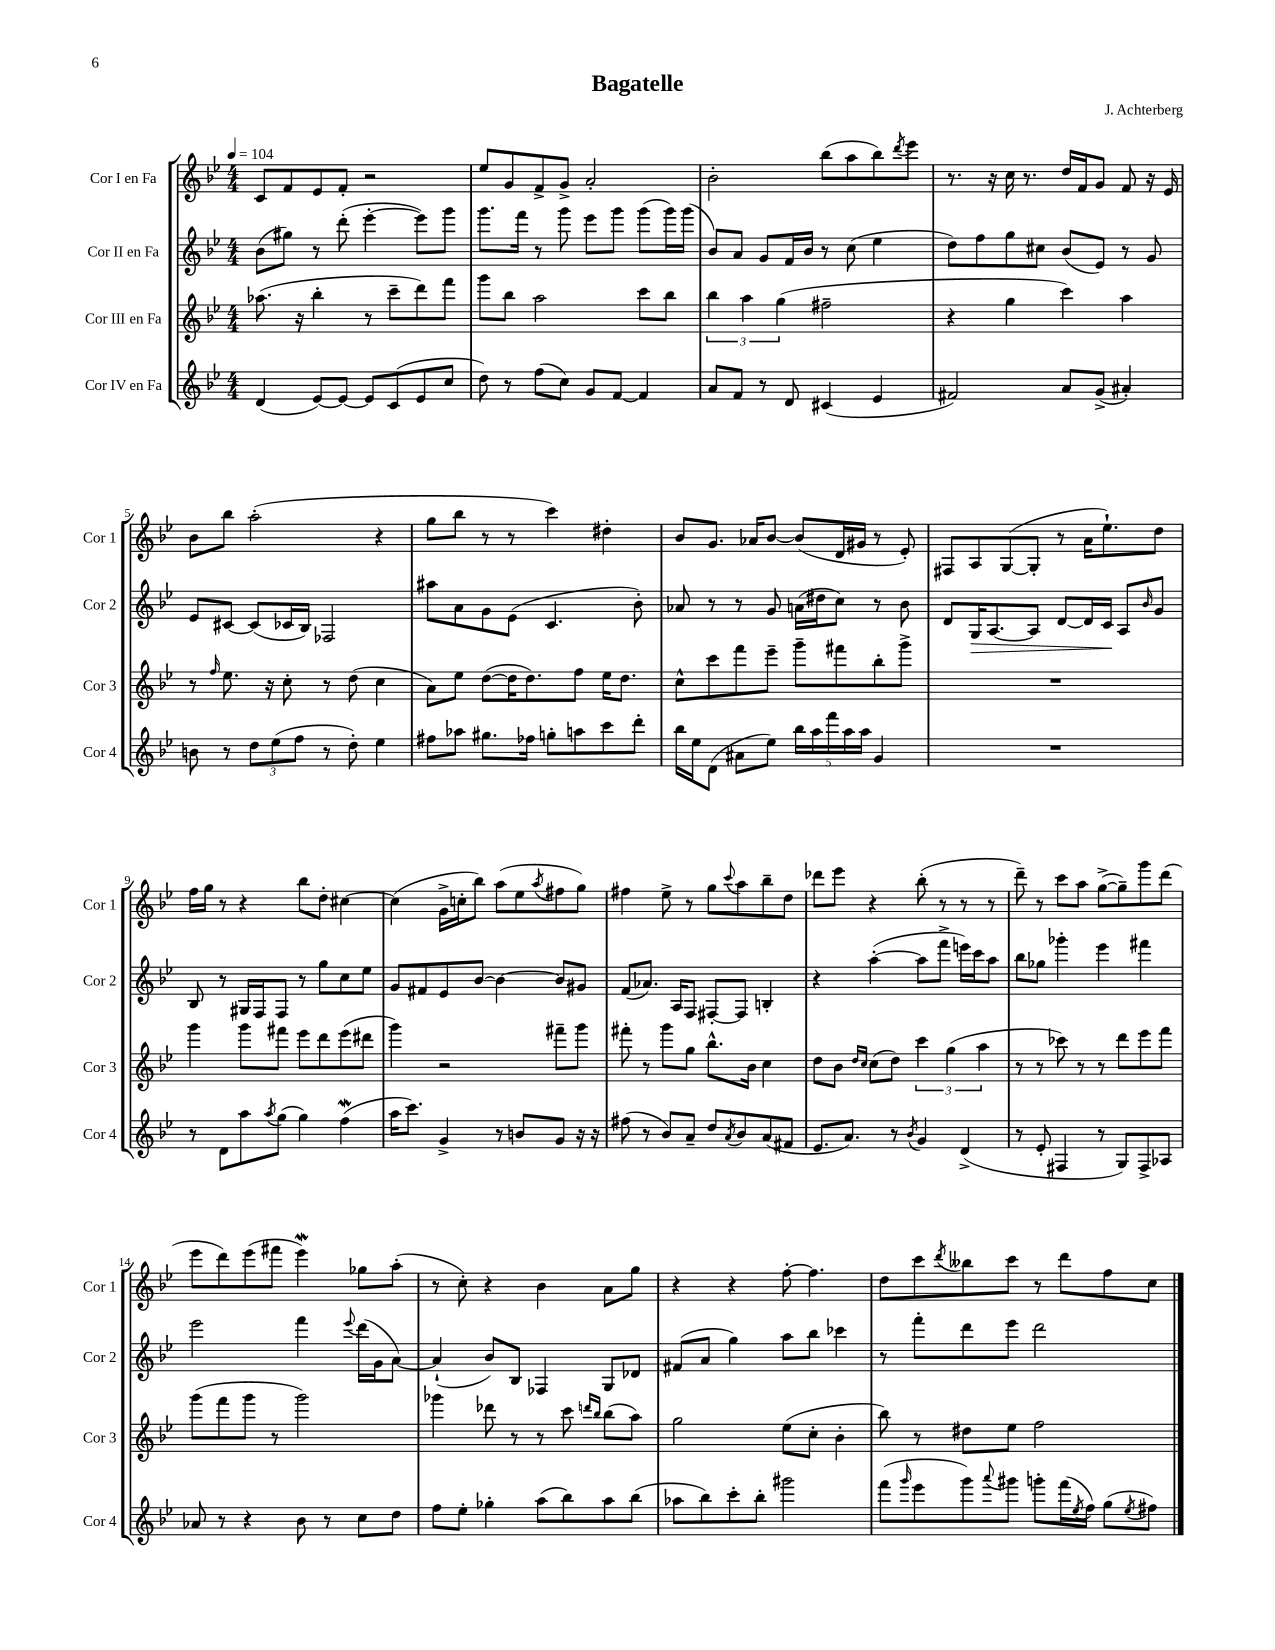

**kern	**kern	**kern	**kern
*staff4	*staff3	*staff2	*staff1
*clefG2	*clefG2	*clefG2	*clefG2
*k[b-e-]	*k[b-e-]	*k[b-e-]	*k[b-e-]
*M4/4	*M4/4	*M4/4	*M4/4
*MM104	*MM104	*MM104	*MM104
(4d	(8.aa-	(8b-	8c
.	.	8gg#)	8f
.	16r	.	.
[8e-)	4bb-'	8r	8e-
8e-_	.	(8ddd'	8f'
8e-]	8r	[4eee-'	2r
(8c	8ccc~	.	.
8e-	8ddd)	8eee-])	.
8cc	8fff	8ggg	.
=	=	=	=
8dd)	8ggg	8.ggg	8ee-
8r	8bb-	.	8g
.	.	16fff	.
(8ff	2aa	8r	8f^
8cc)	.	8ggg	8g^
8g	.	8eee-	2a'
[8f	.	8ggg	.
4f]	8ccc	(8ggg	.
.	8bb-	16ggg)	.
.	.	(16ggg	.
=	=	=	=
8a	6bb-	8b-)	2b-'
8f	.	8a	.
.	6aa	.	.
8r	.	8g	.
.	(6gg	.	.
8d	.	16f	.
.	.	16b-	.
(4c#	2ff#~	8r	(8bb-
.	.	(8cc	8aa
4e-	.	4ee-	8bb-)
.	.	.	8qddd
.	.	.	8eee-
=	=	=	=
2f#)	4r	8dd)	8.r
.	.	8ff	.
.	.	.	16r
.	4gg	8gg	16cc
.	.	.	8.r
.	.	8cc#	.
8a	4ccc)	(8b-	16dd
.	.	.	16f
(8g^	.	8e-)	8g
4a#')	4aa	8r	8f
.	.	8g	16r
.	.	.	16e-
=	=	=	=
8b	8r	8e-	8b-
.	16qqff	.	.
8r	8.ee-	[8c#	8bb-
12dd	.	(8c#]	(2aa'
.	16r	.	.
(12ee-	.	.	.
.	8cc'	16c-	.
12ff	.	.	.
.	.	16B-)	.
8r	8r	2F-	.
8dd')	(8dd	.	.
4ee-	4cc	.	4r
=	=	=	=
8ff#	8a)	8aa#	8gg
8aa-	8ee-	8a	8bb-
8.gg#	([8dd	8g	8r
.	16dd]	(8e-	8r
16ff-	8.dd)	.	.
8gg'	.	4.c	4ccc)
8aa	8ff	.	.
8ccc	16ee-	.	4dd#'
.	8.dd	.	.
8ddd'	.	8b-')	.
=	=	=	=
16bb-	8cc^^	8a-	8b-
16ee-	.	.	.
(8d	8ccc	8r	8.g
8a#	8fff	8r	.
.	.	.	16a-
8ee-)	8eee-~	8g	[8b-
20bb-	8ggg~	(16a	(8b-]
20aa	.	.	.
.	.	16dd#	.
20fff	.	.	.
.	8fff#	8cc)	16d
20aa	.	.	.
.	.	.	16g#
20aa	.	.	.
4g	8bb-'	8r	8r
.	8ggg^	8b-	8e-')
=	=	=	=
1r	1r	8d	8F#
.	.	16G	8A
.	.	[8.A	.
.	.	.	([8G
.	.	8A]	8G']
.	.	[8d	8r
.	.	16d]	16a
.	.	16c	8.ee-`)
.	.	8A	.
.	.	16qqb-	.
.	.	8g	8dd
=	=	=	=
8r	4ggg	8B-	16ff
.	.	.	16gg
8d	.	8r	8r
8aa	8ggg	16G#	4r
.	.	16F	.
8qaa	.	.	.
(8gg	8fff#	8F	.
4gg)	8eee-	8r	8bb-
.	8ddd	8gg	8dd'
(4ff	(8eee-	8cc	[4cc#
.	8ddd#	8ee-	.
=	=	=	=
16aa	4ggg)	8g	(4cc#]
8.ccc)	.	.	.
.	.	8f#	.
4g^	2r	8e-	16g^
.	.	.	16cc'
.	.	[8b-	8bb-)
8r	.	4b-_	(8aa
8b	.	.	8ee-
.	.	.	8qaa
8g	8fff#~	8b-]	8ff#
16r	8ggg	8g#	8gg)
16r	.	.	.
=	=	=	=
(8ff#	8fff#'	(8f	4ff#
8r	8r	8.a-)	.
8b-)	8ggg	.	8ee-^
.	.	16A	.
8a~	8gg	8F	8r
8dd	8.bb-^^	[8F#'	8gg
8qa	.	.	8qqccc
8b-	.	8F#]	8aa
.	16b-	.	.
(8a	4cc	4B'	8bb-~
8f#	.	.	8dd
=	=	=	=
8.e-	8dd	4r	8ddd-
.	8b-	.	8eee-
8.a)	.	.	.
.	16qqdd	.	.
.	16qqcc	.	.
.	(8cc	([4aa'	4r
8r	8dd)	.	.
8qb-	.	.	.
4g	6ccc	8aa]	(8bb-'
.	.	8fff^	8r
.	(6gg	.	.
(4d^	.	16eee)	8r
.	.	16ccc	.
.	6aa	.	.
.	.	8aa	8r
=	=	=	=
8r	8r	8bb-	8ddd~)
8e-'	8r	8gg-	8r
4F#	8ccc-)	4ggg-'	8ccc
.	8r	.	8aa
8r	8r	4eee-	([8gg^
8G)	8ddd	.	8gg~])
8F#^	8eee-	4fff#	8ggg
8A-	8fff	.	(8ddd
=	=	=	=
8a-	(8ggg	2eee-	8eee-
8r	8fff	.	8ddd)
4r	8ggg	.	(8eee-
.	8r	.	8fff#
8b-	2ggg)	4fff	4eee-)
8r	.	.	.
.	.	8qqeee-	.
8cc	.	(16ddd	8gg-
.	.	16g	.
8dd	.	[8a)	(8aa'
=	=	=	=
8ff	4ggg-	(4a`]	8r
8ee-'	.	.	8cc')
4gg-'	8ddd-	8b-)	4r
.	8r	8B-	.
(8aa	8r	4F-	4b-
8bb-)	8ccc	.	.
.	16qqddd	.	.
.	16qqbb-	.	.
8aa	(8bb-	8G	8a
(8bb-	8aa)	8d-	8gg
=	=	=	=
8aa-	2gg	(8f#	4r
8bb-)	.	8a	.
8ccc'	.	4gg)	4r
8bb-'	.	.	.
2ggg#	(8ee-	8aa	[8ff'
.	8cc'	8bb-	4.ff]
.	4b-'	4ccc-	.
=	=	=	=
(8fff	8bb-)	8r	8dd
16qqggg	.	.	.
8eee-	8r	8fff'	8ccc
.	.	.	8qddd
8ggg)	8dd#	8ddd	8bb--
8qqaaa	.	.	.
8ggg#	8ee-	8eee-	8ccc
8ggg'	2ff	2ddd	8r
(16fff	.	.	8ddd
8qee-	.	.	.
16ff)	.	.	.
(8gg	.	.	8ff
8qee-	.	.	.
8ff#)	.	.	8cc
==	==	==	==
*-	*-	*-	*-
